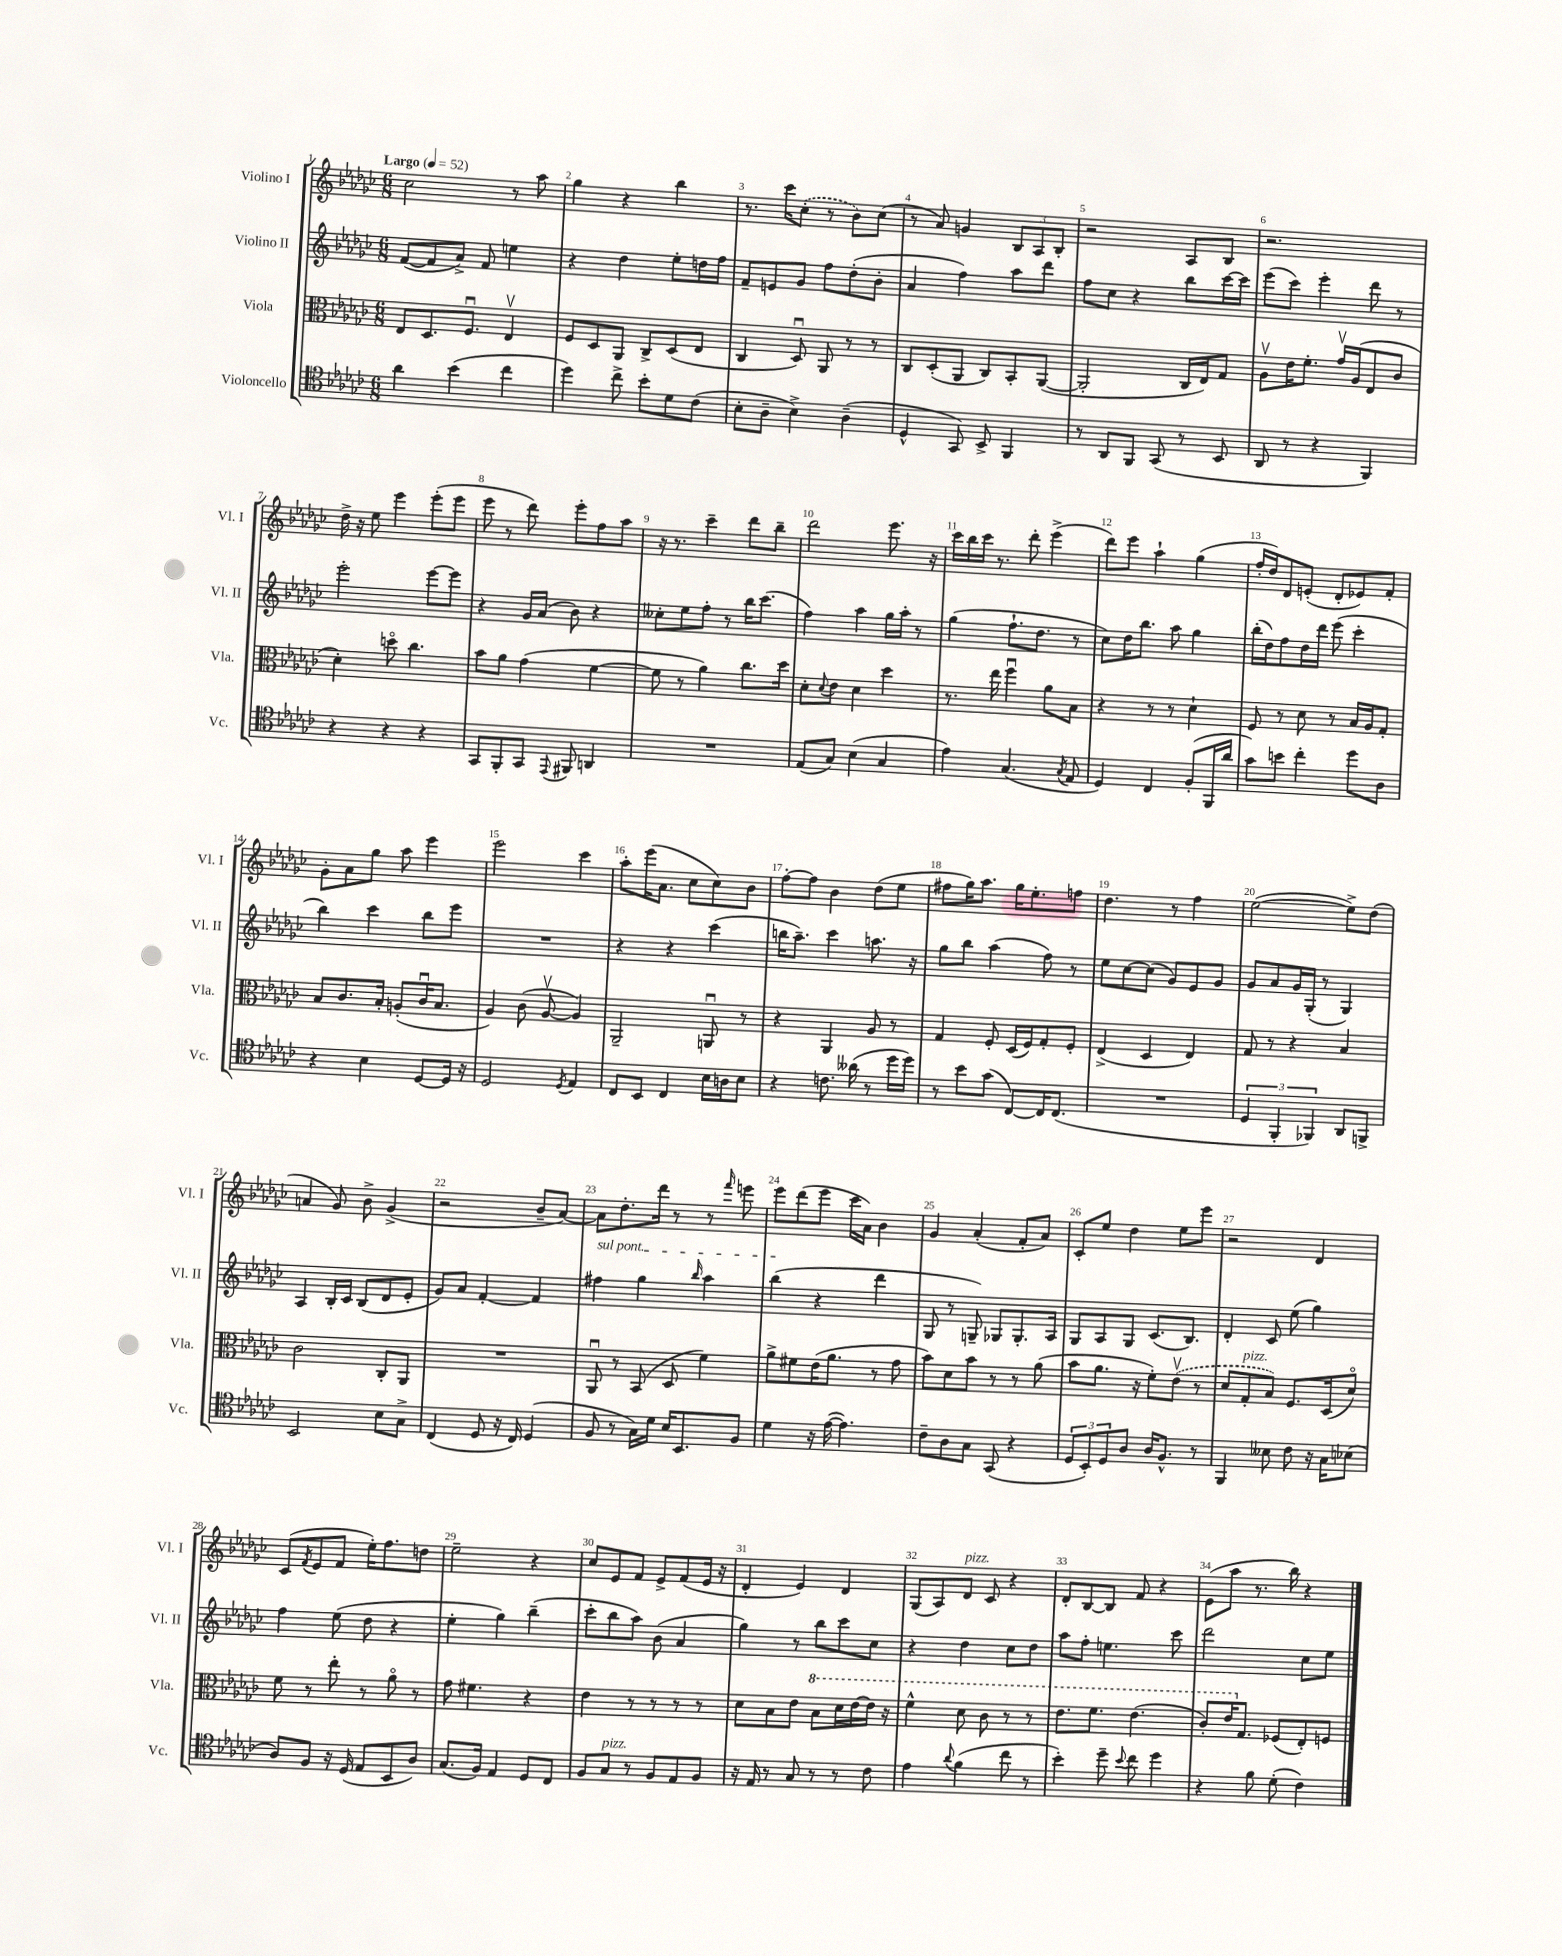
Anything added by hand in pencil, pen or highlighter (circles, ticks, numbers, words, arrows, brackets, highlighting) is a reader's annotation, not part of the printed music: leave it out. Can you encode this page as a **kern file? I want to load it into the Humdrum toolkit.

**kern	**kern	**kern	**kern
*staff4	*staff3	*staff2	*staff1
*clefC4	*clefC3	*clefG2	*clefG2
*k[b-e-a-d-g-c-]	*k[b-e-a-d-g-c-]	*k[b-e-a-d-g-c-]	*k[b-e-a-d-g-c-]
*M6/8	*M6/8	*M6/8	*M6/8
*MM52	*MM52	*MM52	*MM52
4a-	8E-	([8f	2cc-
.	8.D-	8f]	.
(4b-	.	8a-^)	.
.	8.Fu	.	.
.	.	8f	.
4cc-	4E-v	4ee	8r
.	.	.	8aa-
=	=	=	=
4dd-)	8F	4r	4gg-
.	8D-	.	.
8cc-^	8AA-	4dd-	4r
8b-'	8C-^	.	.
8d-	(8D-	8ee-'	4bb-
(8c-	8E-	16dd	.
.	.	16ff	.
=	=	=	=
8B-'	4C-	8f~	8.r
8A-~	.	8e	.
.	.	.	16ccc-
4B-^)	8D-u)	8g-	(8cc-'
.	8AA-	8ff	8r
(4A-~	8r	(8dd-'	8b-)
.	8r	8b-'	(8cc-
=	=	=	=
4D-^^	8C-	4a-	8r
.	(8D-'	.	8a-)
8GG-)	8AA-	4ff)	4g
8BB-^	8C-)	.	.
4FF	8BB-'	8aa-	12B-
.	.	.	12A-
.	([8AA-	8ddd-	.
.	.	.	12B-'
=	=	=	=
8r	2AA-']	8ff	2r
8AA-	.	8cc-	.
8FF	.	4r	.
(8GG-	.	.	.
8r	16C-	8bb-	8A-
.	16E-)	.	.
8BB-	8G-	[16ccc-	8B-
.	.	16ccc-]	.
=	=	=	=
8AA-	8A-v	(8eee-	2.r
8r	16e-	8ccc-)	.
.	8.f'	.	.
4r	.	4eee-'	.
.	16g-v	.	.
.	(16A-	.	.
4FF)	8E-	8ddd-	.
.	8c-	8r	.
=	=	=	=
4r	4d-')	2eee-'	16dd-^
.	.	.	16r
.	.	.	8ee-
4r	8ddo	.	4eee-
.	4.cc-	.	.
4r	.	[8eee-	(8eee-'
.	.	8eee-]	8eee-
=	=	=	=
8GG-	8b-	4r	8eee-
8FF'	8a-	.	8r
8GG-	(4g-	16g-	8ddd-)
.	.	(16a-	.
8qqEE-	.	.	.
8FF#	.	8b-)	8eee-'
4AA	[4f	4r	8ff
.	.	.	8aa-
=	=	=	=
2.r	8f]	8cc--'	16r
.	.	.	8.r
.	8r	8ee-	.
.	4a-)	8ff'	4ccc-~
.	.	8r	.
.	8.cc-	16bb-	8ddd-
.	.	(8.ccc-	.
.	.	.	8bb-~
.	16dd-	.	.
=	=	=	=
(8E-	8d-'	4ff)	2ddd-
.	8qqd-	.	.
8G-)	8e-	.	.
(4B-	4d-	4aa-	.
4G-	4dd-	16gg-	8.eee-
.	.	16aa-'	.
.	.	8r	.
.	.	.	16r
=	=	=	=
4e-)	8.r	(4gg-	16ccc-
.	.	.	16bb-
.	.	.	16ccc-
.	16ee-	.	8.r
(4.G-	4ffu	8.ff`	.
.	.	.	8ddd-'
.	.	8.dd-	.
.	8a-	.	(4eee-^
8qG-	.	.	.
8E-	8B-	8r	.
=	=	=	=
4D-)	4r	8cc-)	8ddd-)
.	.	16dd-	8eee-
.	.	8.bb-	.
4C-	8r	.	4aa-`
.	8r	8aa-	.
(8F'	4d-`	4gg-	(4gg-
16FF	.	.	.
16a-	.	.	.
=	=	=	=
8g-)	8F	(16bb-'	16ff'
.	.	16dd-)	16dd-)
8b	8r	8ff	8d-
4cc-'	8d-	16dd-	(8e'
.	.	16ddd-	.
.	8r	(8eee-	8d-'
8dd-	16B-	4ccc-'	8e-)
.	16A-	.	.
8A-	8G-'	.	8f'
=	=	=	=
4r	8B-	4bb-)	8g-'
.	8.c-	.	8a-
4B-	.	4ccc-	8gg-
.	16B-'	.	.
.	(8A'	.	8aa-
[8D-	16c-u	8bb-	4eee-
.	8.B-	.	.
16D-]	.	8eee-	.
16r	.	.	.
=	=	=	=
2D-	4A-)	2.r	2eee-
.	(8c-	.	.
.	[8A-v	.	.
8qD-	.	.	.
4E-	4A-])	.	4ccc-
=	=	=	=
8C-	2AA-~	4r	8aa-'
8BB-	.	.	(16eee-
.	.	.	8.a-
4C-	.	4r	.
.	.	.	8cc-
16B-	8AAu	(4ccc-	8cc-)
16A	.	.	.
8B-	8r	.	8b-
=	=	=	=
4r	4r	16bb	[8ff'
.	.	8.aa-~)	.
.	.	.	8ff]
8.c	4AA-	4ccc-	4b-
(16a--	.	.	.
8r	8A-	8.aa	(8dd-
16dd-	8r	.	8ee-
16dd-)	.	16r	.
=	=	=	=
8r	4G-	8gg-	8ff#
8b-	.	8bb-	16gg-)
.	.	.	8.aa-
(8g-	8F'	(4aa-	.
[8C-)	(16D-	.	16gg-
.	16F)	.	8.ee-'
16C-]	8G-'	8ff)	.
(8.C-	.	.	.
.	8F'	8r	8ff
=	=	=	=
2.r	(4E-^	8ee-	4.dd-
.	.	[8cc-	.
.	4D-	(8cc-]	.
.	.	8g-)	8r
.	4E-)	8e-	4ff
.	.	8g-	.
=	=	=	=
6D-	8G-	8g-	([2ee-
.	8r	8a-	.
6FF'	.	.	.
.	4r	16g-	.
.	.	(16G-'	.
6FF-)	.	.	.
.	.	8r	.
8AA-	4B-	4G-)	8ee-^])
8FF^	.	.	(8dd-
=	=	=	=
2BB-	2c-	4A-	4a
.	.	16B-'	8g-)
.	.	16c-	.
.	.	(8B-	8b-^
8B-	8C-'	8d-	(4g-^
8G-^	8AA-	8e-'	.
=	=	=	=
(4C-	2.r	8g-)	2r
.	.	8a-	.
8D-	.	[4f'	.
16r	.	.	.
16C-)	.	.	.
(4D-	.	4f]	8b-~
.	.	.	[8a-)
=	=	=	=
8F	8AA-u	4ff#	8a-]
8r	8r	.	8.dd-'
16G-)	(8BB-	4gg-	.
16d-	.	.	16ddd-
16B-	8D-	.	8r
8.BB-	.	.	.
.	.	16qqbb-	.
.	4f)	4aa-	8r
.	.	.	16qqfff
8F	.	.	8eee
=	=	=	=
4d-	8a-^	(4bb-	8eee-
.	8f#	.	(8ddd-
16r	(16e-	4r	8eee-
([16e-	8.a-	.	.
4.e-])	.	.	16ccc-
.	.	.	16a-)
.	8r	4ddd-	4b-
.	8g-	.	.
=	=	=	=
8c-~	8b-)	8G-	4g-
8A-	8d-	8r	.
8G-	8b-	8G~)	(4a-'
(8GG-	8r	8G-	.
4r	8r	8.G-'	8f'
.	(8a-	.	8a-)
.	.	16A-	.
=	=	=	=
12D-	8b-	8G-	8c-'
12BB-')	.	.	.
.	8.a-	8A-	8ee-
12D-	.	.	.
8A-	.	8G-	4dd-
.	16r	.	.
16A-	8f')	(8.c-	.
8.F^^	.	.	.
.	(8e-v	.	8ee-
.	.	8.B-)	.
8r	8r	.	8eee-
=	=	=	=
4FF	8d-	4d-'	2r
.	8G-'	.	.
8B--	8B-)	8c-	.
8c-	8.F	(8ee-	.
16r	.	4gg-)	4d-
16G-	(16D-	.	.
(8B-	8d-o)	.	.
=	=	=	=
8A-)	8f	4ff	(8c-
.	.	.	8qf
8F	8r	.	8e-
16r	8ee-'	(8ee-	8f
(16D-	.	.	.
8E-	8r	8dd-	16ee-')
.	.	.	8.ff
8BB-	8a-o	4r	.
8A-)	8r	.	8dd
=	=	=	=
(8.G-	8g-	4ee-'	2ee-~
.	4.f#	.	.
16F)	.	.	.
4E-	.	4gg-)	.
8D-	4r	(4bb-~	4r
8C-	.	.	.
=	=	=	=
8F	4e-	8ccc-'	8cc-
8G-	.	8bb-	8e-
8r	8r	8aa-)	8f
8F	8r	(8b-	8e-^
8E-	8r	4a-	(8f
8F	8r	.	16e-
.	.	.	16r
=	=	=	=
16r	8d-	4gg-)	4d-'
16E-	.	.	.
8r	8B-	.	.
8G-	8e-	8r	4e-)
8r	8b-	8bb-	.
8r	16dd-	8ccc-	4d-
.	[16ee-	.	.
8c-	16ee-]	8cc-	.
.	16r	.	.
=	=	=	=
4e-	4ff^^	4r	(8G-
.	.	.	8A-)
8qqa-	.	.	.
(4f	8dd-	4dd-	8d-
.	8cc-	.	8c-
8cc-	8r	8cc-	4r
8r	8r	8dd-	.
=	=	=	=
4b-')	8.ee-	8aa-	8d-'
.	.	8ff'	[8B-
.	8.ff	.	.
8dd-~	.	4.ee	8B-]
8qqb-	.	.	.
8cc-	(4.ee-	.	8f
4dd-	.	.	4r
.	.	8ccc-	.
=	=	=	=
4r	8cc-')	2ddd-	(8e-
.	16ee-	.	8aa-
.	8.G-	.	.
8f	.	.	8.r
(8d-'	(8F-	.	.
.	.	.	16bb-)
4c-)	8E-')	8cc-	4r
.	8F	8ee-	.
==	==	==	==
*-	*-	*-	*-
